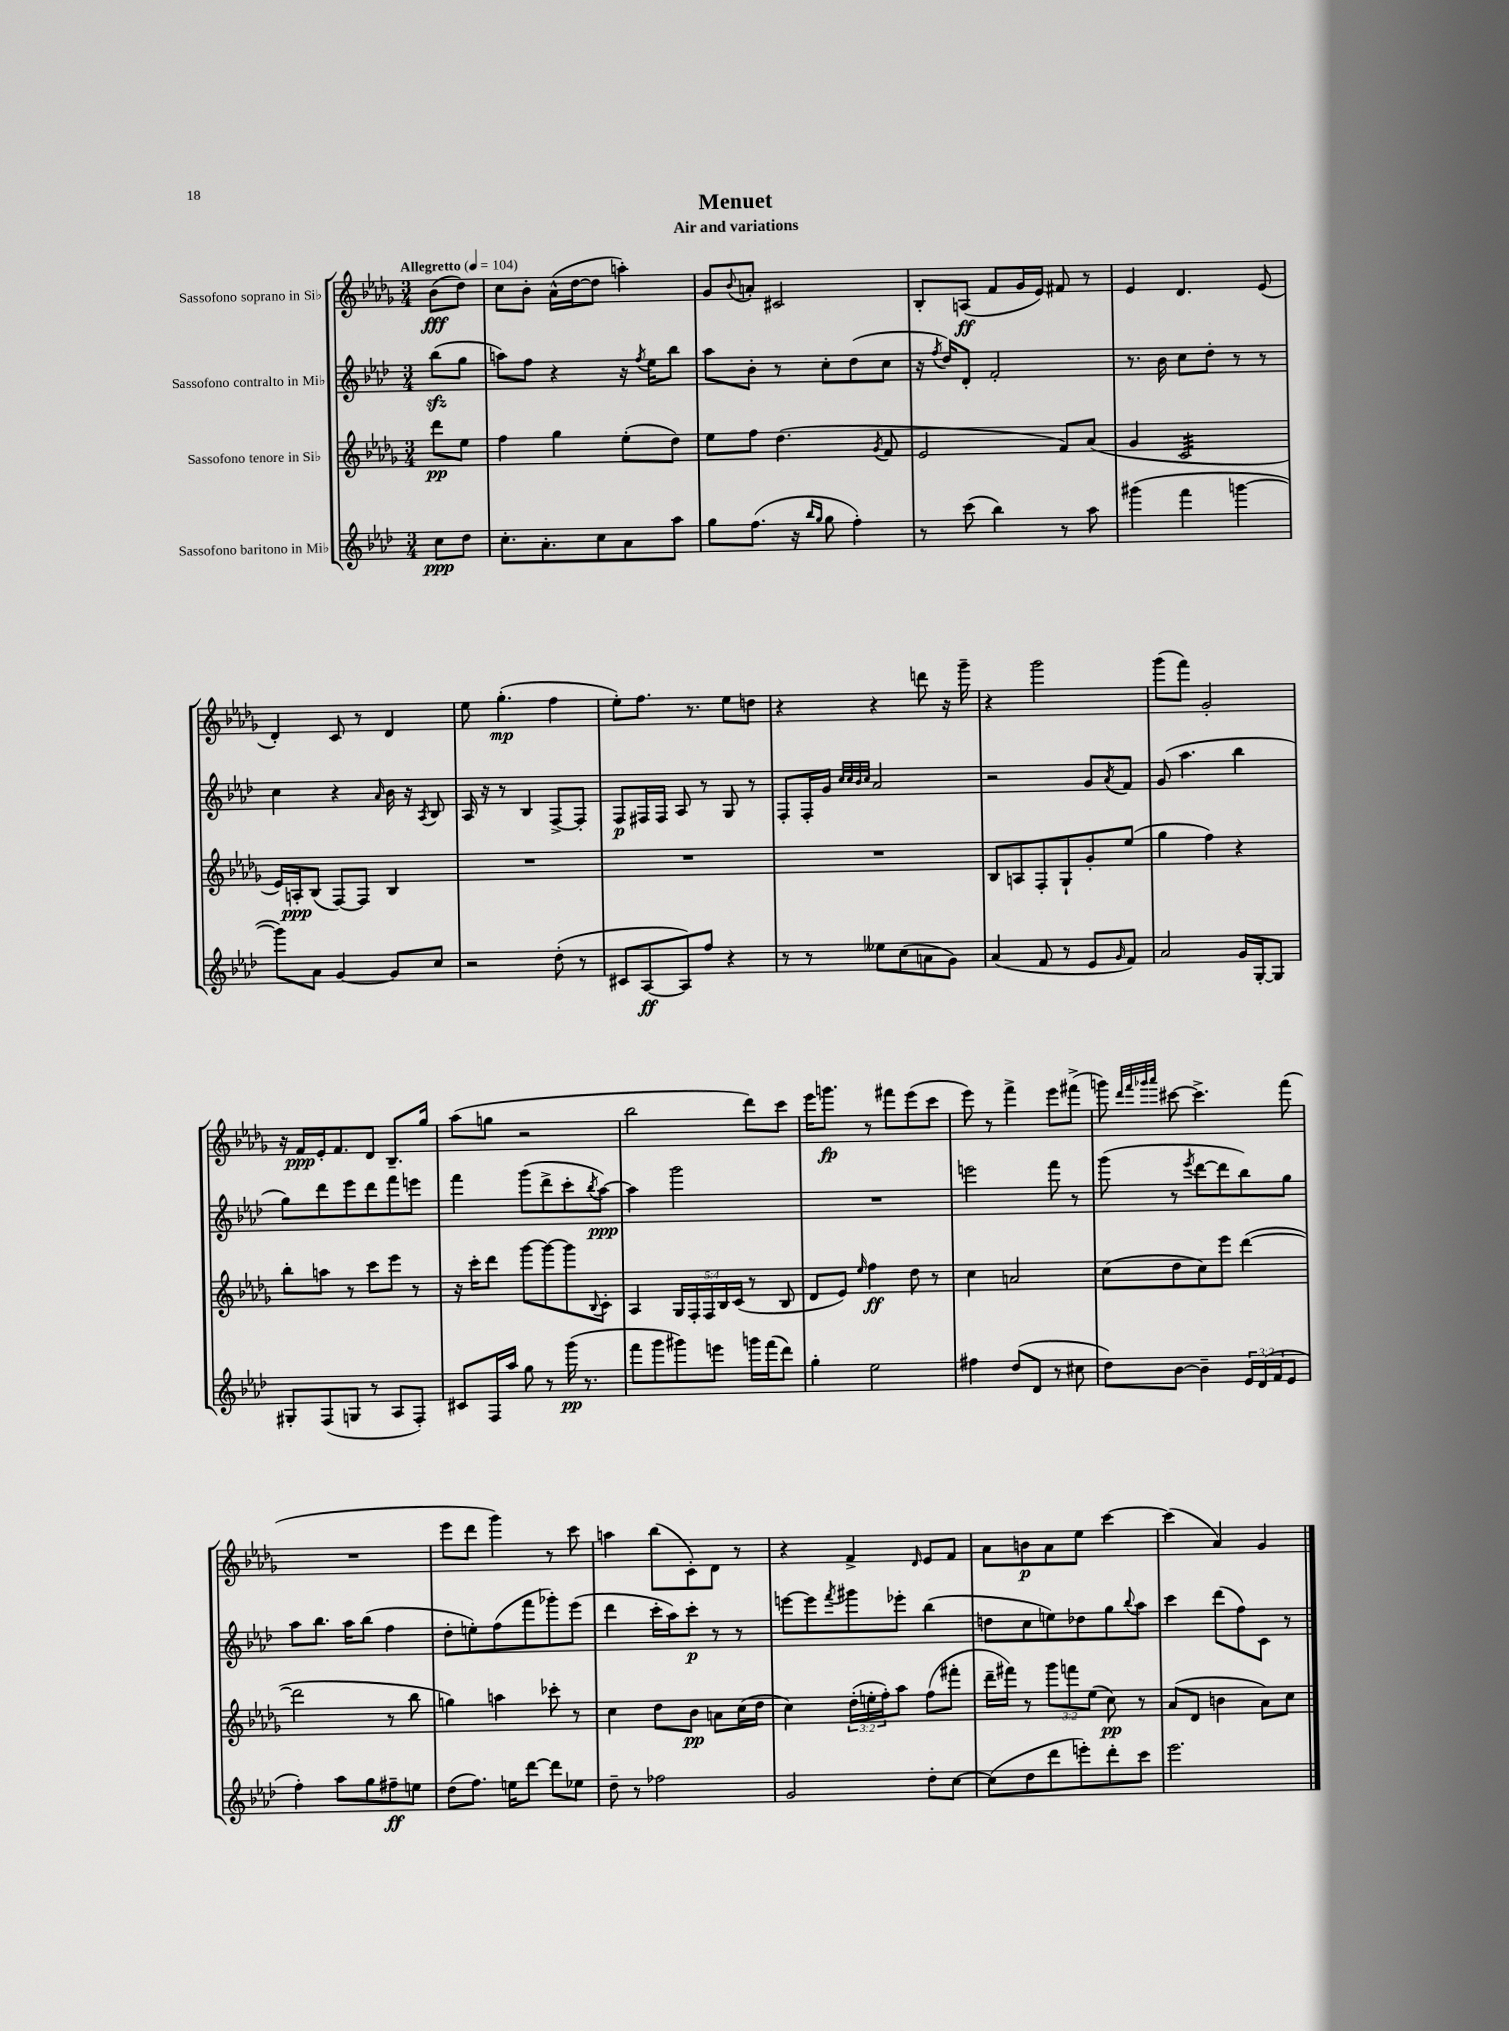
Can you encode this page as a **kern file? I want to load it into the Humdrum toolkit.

**kern	**kern	**kern	**kern
*staff4	*staff3	*staff2	*staff1
*clefG2	*clefG2	*clefG2	*clefG2
*k[b-e-a-d-]	*k[b-e-a-d-g-]	*k[b-e-a-d-]	*k[b-e-a-d-g-]
*M3/4	*M3/4	*M3/4	*M3/4
*MM104	*MM104	*MM104	*MM104
8cc	8ddd-	(8bb-	(8b-
8dd-	8ee-	8gg	8dd-)
=	=	=	=
8.cc'	4ff	8aa)	8cc
.	.	8ff	8b-'
8.a-'	.	.	.
.	4gg-	4r	(16a-^^
.	.	.	[16dd-
8cc	.	.	8dd-]
8a-	(8ee-'	16r	4aa')
.	.	8qff	.
.	.	16ee-	.
8aa-	8dd-)	8bb-	.
=	=	=	=
8gg	8ee-	8aa-	8g-
.	.	.	8qqb-
(8.ff	8ff	8b-'	8a'
.	(4.dd-	8r	2c#
16r	.	.	.
16qqbb-	.	.	.
16qqgg	.	.	.
8gg	.	8cc'	.
4ff')	.	(8dd-	.
.	8qg-	.	.
.	8f	8cc	.
=	=	=	=
8r	2e-	16r	8B-'
.	.	8qff	.
.	.	16dd-)	.
(8ccc	.	8d-'	(8A
4bb-)	.	2f'	8f
.	.	.	16g-
.	.	.	16e-)
8r	8f)	.	8f#
8aa-	(8a-	.	8r
=	=	=	=
(4ggg#	4g-	8.r	4e-
.	.	16b-	.
4fff	2c	8cc	4.d-
.	.	8dd-'	.
[4ggg	.	8r	.
.	.	8r	(8e-
=	=	=	=
8ggg])	16e-)	4cc	4d-')
.	16A'	.	.
8a-	(8B-	.	.
[4g	[8F)	4r	8c
.	8F]	.	8r
.	.	16qqa-	.
8g]	4B-	16b-	4d-
.	.	16r	.
.	.	8qA-	.
8cc	.	8B-	.
=	=	=	=
2r	2.r	16A-	8ee-
.	.	16r	.
.	.	8r	(4.gg-'
.	.	4B-	.
(8dd-'	.	[8F^	4ff
8r	.	8F']	.
=	=	=	=
8c#	2.r	8F	8ee-')
[8A-	.	16F#	8.ff
.	.	16F#	.
8A-])	.	8A-	.
.	.	.	8.r
8ff	.	8r	.
4r	.	8G	8ee-
.	.	8r	8dd
=	=	=	=
8r	2.r	8F'	4r
8r	.	16F'	.
.	.	16g	.
.	.	32qqcc	.
.	.	32qqcc	.
.	.	32qqb-	.
.	.	32qqcc	.
8ee--	.	2a-	4r
(8cc	.	.	.
8a	.	.	8ddd
8g)	.	.	16r
.	.	.	16ggg-~
=	=	=	=
(4a-	8B-	2r	4r
.	8A	.	.
8f	8F'	.	2ggg-
8r	8G-`	.	.
8e-	8g-'	8g	.
16qqg	.	8qa-	.
8f)	(8ee-	8f	.
=	=	=	=
2a-	4gg-	(8g	(8ggg-
.	.	4.aa-	8fff)
.	4ff)	.	2g-'
16g	4r	4bb-	.
[16G'	.	.	.
8G]	.	.	.
=	=	=	=
8G#'	8bb-'	8gg)	16r
.	.	.	16f
(8F	8aa	8ddd-	16e-'
.	.	.	8.f
8G	8r	8eee-	.
8r	8ccc	8ddd-	8d-
8A-	8eee-	8fff	8.B-~
8F')	8r	8eee	.
.	.	.	16gg-
=	=	=	=
8c#	16r	4fff	(8aa-
.	16ccc'	.	.
16F	8ddd-	.	8gg
16aa-	.	.	.
8gg	[8ggg-	(8ggg	2r
8r	8ggg-_	8ddd-^	.
(16ggg	8ggg-]	8ccc'	.
8.r	.	.	.
.	8qqB-	8qbb-	.
.	8c'	[8aa-)	.
=	=	=	=
8fff	4A-	4aa-]	2bb-
8ggg	.	.	.
8ggg#)	20G-	2ggg	.
.	20F'	.	.
.	20F	.	.
8eee	.	.	.
.	20B-	.	.
.	(20c	.	.
16ggg	8r	.	8ddd-)
(16fff	.	.	.
8ddd-)	8B-	.	8ccc
=	=	=	=
4gg'	8d-	2.r	16eee-
.	.	.	8.ggg
.	8e-)	.	.
.	16qqee-	.	.
2ee-	4ff	.	8r
.	.	.	8fff#
.	8dd-	.	(8eee-
.	8r	.	8ccc
=	=	=	=
4ff#	4cc	2eee	8eee-)
.	.	.	8r
(8dd-	2a	.	4fff^
8d-	.	.	.
8r	.	8fff	8eee-
8cc#	.	8r	(8fff#^
=	=	=	=
8dd-)	(8cc	(8ggg	8ggg)
.	.	.	32qqddd-
.	.	.	32qqfff
.	.	.	32qqggg-
.	.	.	32qqaaa-
[8b-	8dd-	8r	[8ccc#
.	.	8qeee-	.
4b-~]	8cc)	[8ddd-	4.ccc#^]
.	8eee-	8ddd-]	.
24e-	([4ddd-	8bb-)	.
(24d-	.	.	.
24f	.	.	.
8e-	.	8gg	(8fff
=	=	=	=
4ff')	2ddd-]	8aa-	2.r
.	.	8.bb-	.
8aa-	.	.	.
.	.	16aa-	.
8gg	.	(8bb-	.
8ff#~	8r	4ff	.
8ee	8bb-	.	.
=	=	=	=
(8dd-	4gg)	8dd-'	8eee-
8.ff)	.	8ee')	8ddd-
.	4aa	(8ff	4ggg-)
16ee	.	.	.
[8ddd-	.	8fff	.
8ddd-]	8ccc-'	8ggg-')	8r
8ee-	8r	(8eee-	8ccc
=	=	=	=
8dd-~	4cc	4ddd-	4aa
8r	.	.	.
2ff-	8dd-	16ccc'	(8bb-
.	.	16aa-)	.
.	8b-	8ccc'	8c')
.	8a	8r	8d-
.	(16cc	8r	8r
.	16dd-	.	.
=	=	=	=
2g	4cc)	[8eee	4r
.	.	8eee]	.
.	.	8qfff	.
.	(24dd-'	8ggg#	4f^
.	24ee'	.	.
.	24ff')	.	.
.	8aa-	8eee-'	.
.	.	.	16qqd-
8dd-'	(8ff	(4bb-	8e-
[8cc	8fff#'	.	8f
=	=	=	=
(8cc]	16ddd-~	8dd	8a-
.	16fff#)	.	.
8dd-	8r	8cc	8b
8ddd-	12ggg-	8ee)	8a-
.	12fff	.	.
8eee')	.	8dd-	8ee-
.	(12ee-	.	.
8ddd-'	8cc)	8gg	[4ccc
.	.	8qqbb-	.
8ccc	8r	8aa-	.
=	=	=	=
2.eee-	(8a-	4ccc	(4ccc]
.	8d-	.	.
.	4b	(8ddd-	4a-)
.	.	8ff)	.
.	8a-)	8c	4g-
.	8cc	8r	.
==	==	==	==
*-	*-	*-	*-
